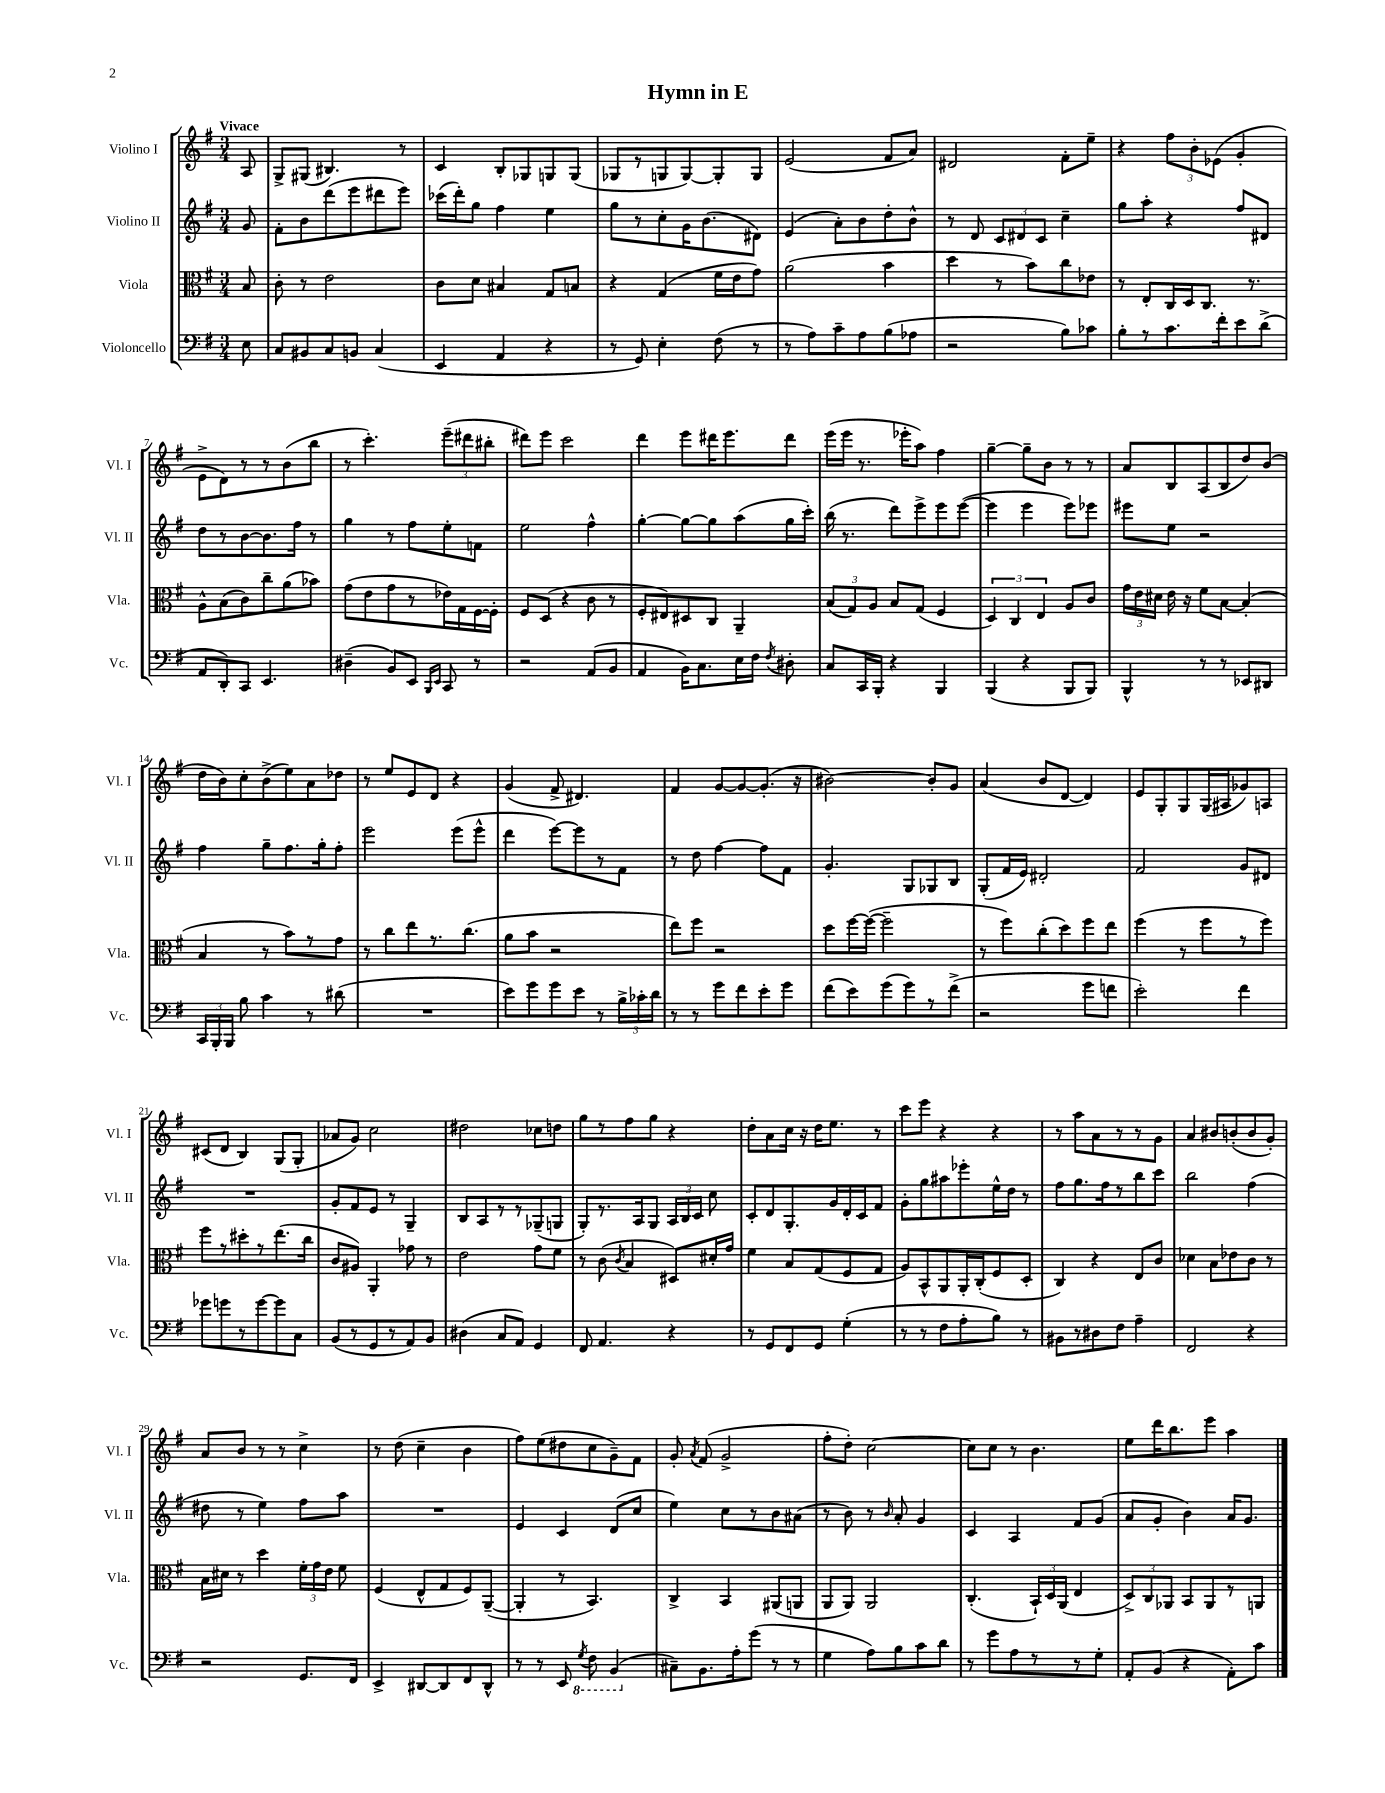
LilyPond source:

\header { title = "Hymn in E" }
<<
\new StaffGroup <<
\new Staff = "s0" \with { instrumentName = "Violino I" shortInstrumentName = "Vl. I" } {
    \clef treble \key g \major \numericTimeSignature \time 3/4 \partial 8 \tempo "Vivace"
    \autoBeamOff a8 |
    g8[-> gis8]( bis4.) r8 |
    c'4 b8[-. ges8 g8 g8]( |
    ges8[ r8 g8 g8~) g8-. g8] |
    e'2( fis'8[ a'8]) |
    dis'2 fis'8[-. e''8]-- |
    r4 \tuplet 3/2 { fis''8[ b'8-. ees'8]( } g'4-. |
    e'8[-> d'8) r8 r8 b'8( b''8] |
    r8 c'''4.-.) \tuplet 3/2 { e'''8[--( dis'''8 bis''8]-. } |
    dis'''8[) e'''8] c'''2 |
    d'''4 e'''8[ dis'''16 e'''8. dis'''8] |
    e'''16[( e'''16] r8. ees'''16[-. a''8]) fis''4 |
    g''4~-- g''8[-- b'8] r8 r8 |
    a'8[ b8 a8( b8 d''8) b'8]( |
    d''16[ b'16) c''8-. b'8->( e''8) a'8 des''8] |
    r8 e''8[ e'8 d'8] r4 |
    g'4( fis'8-> dis'4.) |
    fis'4 g'8[~ g'8~ g'8.]-.( r16 |
    bis'2~) bis'8[-. g'8] |
    a'4( b'8[ d'8]~ d'4) |
    e'8[ g8-. g8 g16( ais16 ges'8) a8] |
    cis'8[( d'8] b4) g8[( g8]-. |
    aes'8[ g'8]) c''2 |
    dis''2 ces''8[ d''8] |
    g''8[ r8 fis''8 g''8] r4 |
    d''8[-. a'8 c''16] r16 d''16[ e''8.] r8 |
    c'''8[ e'''8] r4 r4 |
    r8 a''8[ a'8 r8 r8 g'8] |
    a'4 bis'8[ b'8-.( b'8 g'8]-.) |
    a'8[ b'8] r8 r8 c''4-> |
    r8 d''8( c''4-- b'4 |
    fis''8[) e''8( dis''8 c''8 g'8--) fis'8] |
    g'8-. \acciaccatura { a'8 } fis'8( g'2-> |
    fis''8[-. d''8]-.) c''2~ |
    c''8[ c''8] r8 b'4. |
    e''8[ d'''16 b''8. e'''8] a''4 \bar "|." |
}
\new Staff = "s1" \with { instrumentName = "Violino II" shortInstrumentName = "Vl. II" } {
    \clef treble \key g \major \numericTimeSignature \time 3/4 \partial 8
    \autoBeamOff g'8 |
    fis'8[-. b'8 d'''8( e'''8 dis'''8 e'''8]) |
    ces'''16[( d'''16-.) g''8] fis''4 e''4 |
    g''8[ r8 c''8-. g'16 b'8.( dis'8]) |
    e'4( a'8[-.) b'8 d''8-. b'8]-^ |
    r8 d'8 \tuplet 3/2 { c'8[ dis'8 c'8] } c''4-- |
    g''8[ a''8]-. r4 fis''8[ dis'8] |
    d''8[ r8 b'8~ b'8. fis''16] r8 |
    g''4 r8 fis''8[ e''8-. f'8] |
    e''2 fis''4-^ |
    g''4~-. g''8[~ g''8 a''8( g''16 c'''16]-.) |
    b''16( r8. d'''8[) e'''8-> e'''8 e'''8]~( |
    e'''4 e'''4 e'''8[) ees'''8] |
    eis'''8[ e''8] r2 |
    fis''4 g''8[-- fis''8. g''16-. fis''8]-. |
    e'''2 e'''8[( e'''8]-^ |
    d'''4 e'''8[~) e'''8 r8 fis'8] |
    r8 d''8 fis''4~ fis''8[ fis'8] |
    g'4.-. g8[ ges8 b8] |
    g8[-.( fis'16 e'16]) dis'2-. |
    fis'2 g'8[ dis'8] |
    R2. |
    g'8[-. fis'8 e'8] r8 g4-- |
    b8[ a8 r8 r8 ges8--( g8] |
    g8[-.) r8. a16 g8] \tuplet 3/2 { a16[ b16 c'16] } c''8 |
    c'8[-. d'8 g8.-. g'16 d'16-. c'16 fis'8] |
    g'8[-. g''8 ais''8 ees'''8-. e''16-^ d''16] r8 |
    fis''8[ g''8. fis''16 r8 b''8 c'''8] |
    b''2 fis''4( |
    dis''8 r8 e''4) fis''8[ a''8] |
    R2. |
    e'4 c'4 d'8[( c''8] |
    e''4) c''8[ r8 b'8 ais'8]( |
    r8 b'8) r8 \grace { b'16 } a'8-. g'4 |
    c'4 a4 fis'8[ g'8]( |
    a'8[ g'8]-. b'4) a'16[ g'8.] \bar "|." |
}
\new Staff = "s2" \with { instrumentName = "Viola" shortInstrumentName = "Vla." } {
    \clef alto \key g \major \numericTimeSignature \time 3/4 \partial 8
    \autoBeamOff b8 |
    c'8-. r8 e'2 |
    c'8[ d'8] bis4 g8[ b8] |
    r4 g4( fis'16[ e'16 g'8]) |
    a'2( b'4 |
    d''4 r8 b'8[) c''8 ees'8] |
    r8 e8[-. c16 d16 c8.] r8. |
    a8[-^ b8( c'8) c''8-- a'8( bes'8]) |
    g'8[( e'8 g'8 r8 ees'16) g16 fis16~ fis16]-. |
    fis8[ d8]( r4 c'8 r8 |
    fis8[-. eis8) dis8 c8] a,4-- |
    \tuplet 3/2 { b8[( g8) a8] } b8[ g8]( fis4 |
    \tuplet 3/2 { d4) c4 e4 } a8[ c'8] |
    \tuplet 3/2 { g'16[ e'16 dis'16] } e'16 r16 fis'8[ b8]~ b4-.( |
    b4 r8 b'8[) r8 g'8] |
    r8 c''8[ e''8 r8. c''8.]( |
    a'8[ b'8] r2 |
    e''8[) fis''8] r2 |
    d''8[ fis''16~ fis''16]~( fis''2-- |
    r8 fis''8[) c''8-.( d''8) fis''8 e''8] |
    fis''4( r8 fis''8[ r8 fis''8]) |
    fis''8[ r8 dis''8-. r8 e''8.( c''16] |
    c'8[ ais8]) a,4-. ges'8 r8 |
    e'2 g'8[ fis'8] |
    r8 c'8( \acciaccatura { c'8 } b4 dis8[) dis'16-. g'16] |
    fis'4 b8[ g8( fis8 g8] |
    a8[) b,8-^ a,8 a,16-. c16-.( fis8 d8]-. |
    c4) r4 e8[ c'8] |
    des'4 b8[ ees'8 c'8] r8 |
    b16[ dis'16] r8 d''4 \tuplet 3/2 { fis'16[-. g'16 e'16] } fis'8 |
    fis4( e8[-^ g8 fis8) a,8]~--( |
    a,4-. r8 b,4.) |
    c4-> b,4 ais,8[( a,8] |
    a,8[ a,8]) a,2 |
    c4.-.( \tuplet 3/2 { b,16[-!) d16 a,16]( } e4 |
    \tuplet 3/2 { d8[->) c8 aes,8] } b,8[ aes,8 r8 a,8] \bar "|." |
}
\new Staff = "s3" \with { instrumentName = "Violoncello" shortInstrumentName = "Vc." } {
    \clef bass \key g \major \numericTimeSignature \time 3/4 \partial 8
    \autoBeamOff e8 |
    c8[ bis,8 c8 b,8] c4( |
    e,4 a,4 r4 |
    r8 g,8) e4-. fis8( r8 |
    r8 a8[) c'8-- a8 b8( aes8] |
    r2 b8[) ces'8] |
    b8[-. r8 c'8. fis'16-. e'8 d'8]->( |
    a,8[ d,8-.) c,8] e,4. |
    dis4--( b,8[) e,8] \grace { b,,16[ e,16] } c,8 r8 |
    r2 a,8[( b,8] |
    a,4 b,16[) c8. e16 fis16] \acciaccatura { fis8 } dis8-. |
    c8[ c,16 b,,16]-. r4 b,,4 |
    b,,4( r4 b,,8[ b,,8]) |
    b,,4-^ r8 r8 ees,8[ dis,8] |
    \tuplet 3/2 { c,16[ b,,16-. b,,16] } b8 c'4 r8 dis'8( |
    R2. |
    e'8[) g'8 g'8 e'8] r8 \tuplet 3/2 { b16[-> ces'16-. d'16] } |
    r8 r8 g'8[ fis'8 e'8-. g'8] |
    fis'8[( e'8) g'8( g'8) r8 fis'8]->( |
    r2 g'8[ f'8] |
    e'2-.) fis'4 |
    ges'8[ g'8 r8 g'8~ g'8 c8] |
    b,8[( r8 g,8 r8 a,8) b,8] |
    dis4( c8[ a,8]) g,4 |
    fis,8 a,4. r4 |
    r8 g,8[ fis,8 g,8] g4-.( |
    r8 r8 fis8[ a8-. b8]) r8 |
    bis,8[ r8 dis8 fis8] a4-- |
    fis,2 r4 |
    r2 g,8.[ fis,16] |
    e,4-> dis,8[~ dis,8 fis,8 dis,8]-^ |
    r8 r8 e,8 \ottava #-1 \acciaccatura { g,8 } fis,8 b,,4( \ottava #0 |
    cis8[--) b,8. a16-. g'8]( r8 r8 |
    g4 a8[) b8 c'8 d'8] |
    r8 g'8[ a8 r8 r8 g8]-. |
    a,8[-. b,8]( r4 a,8[-.) c'8] \bar "|." |
}
>>
>>
